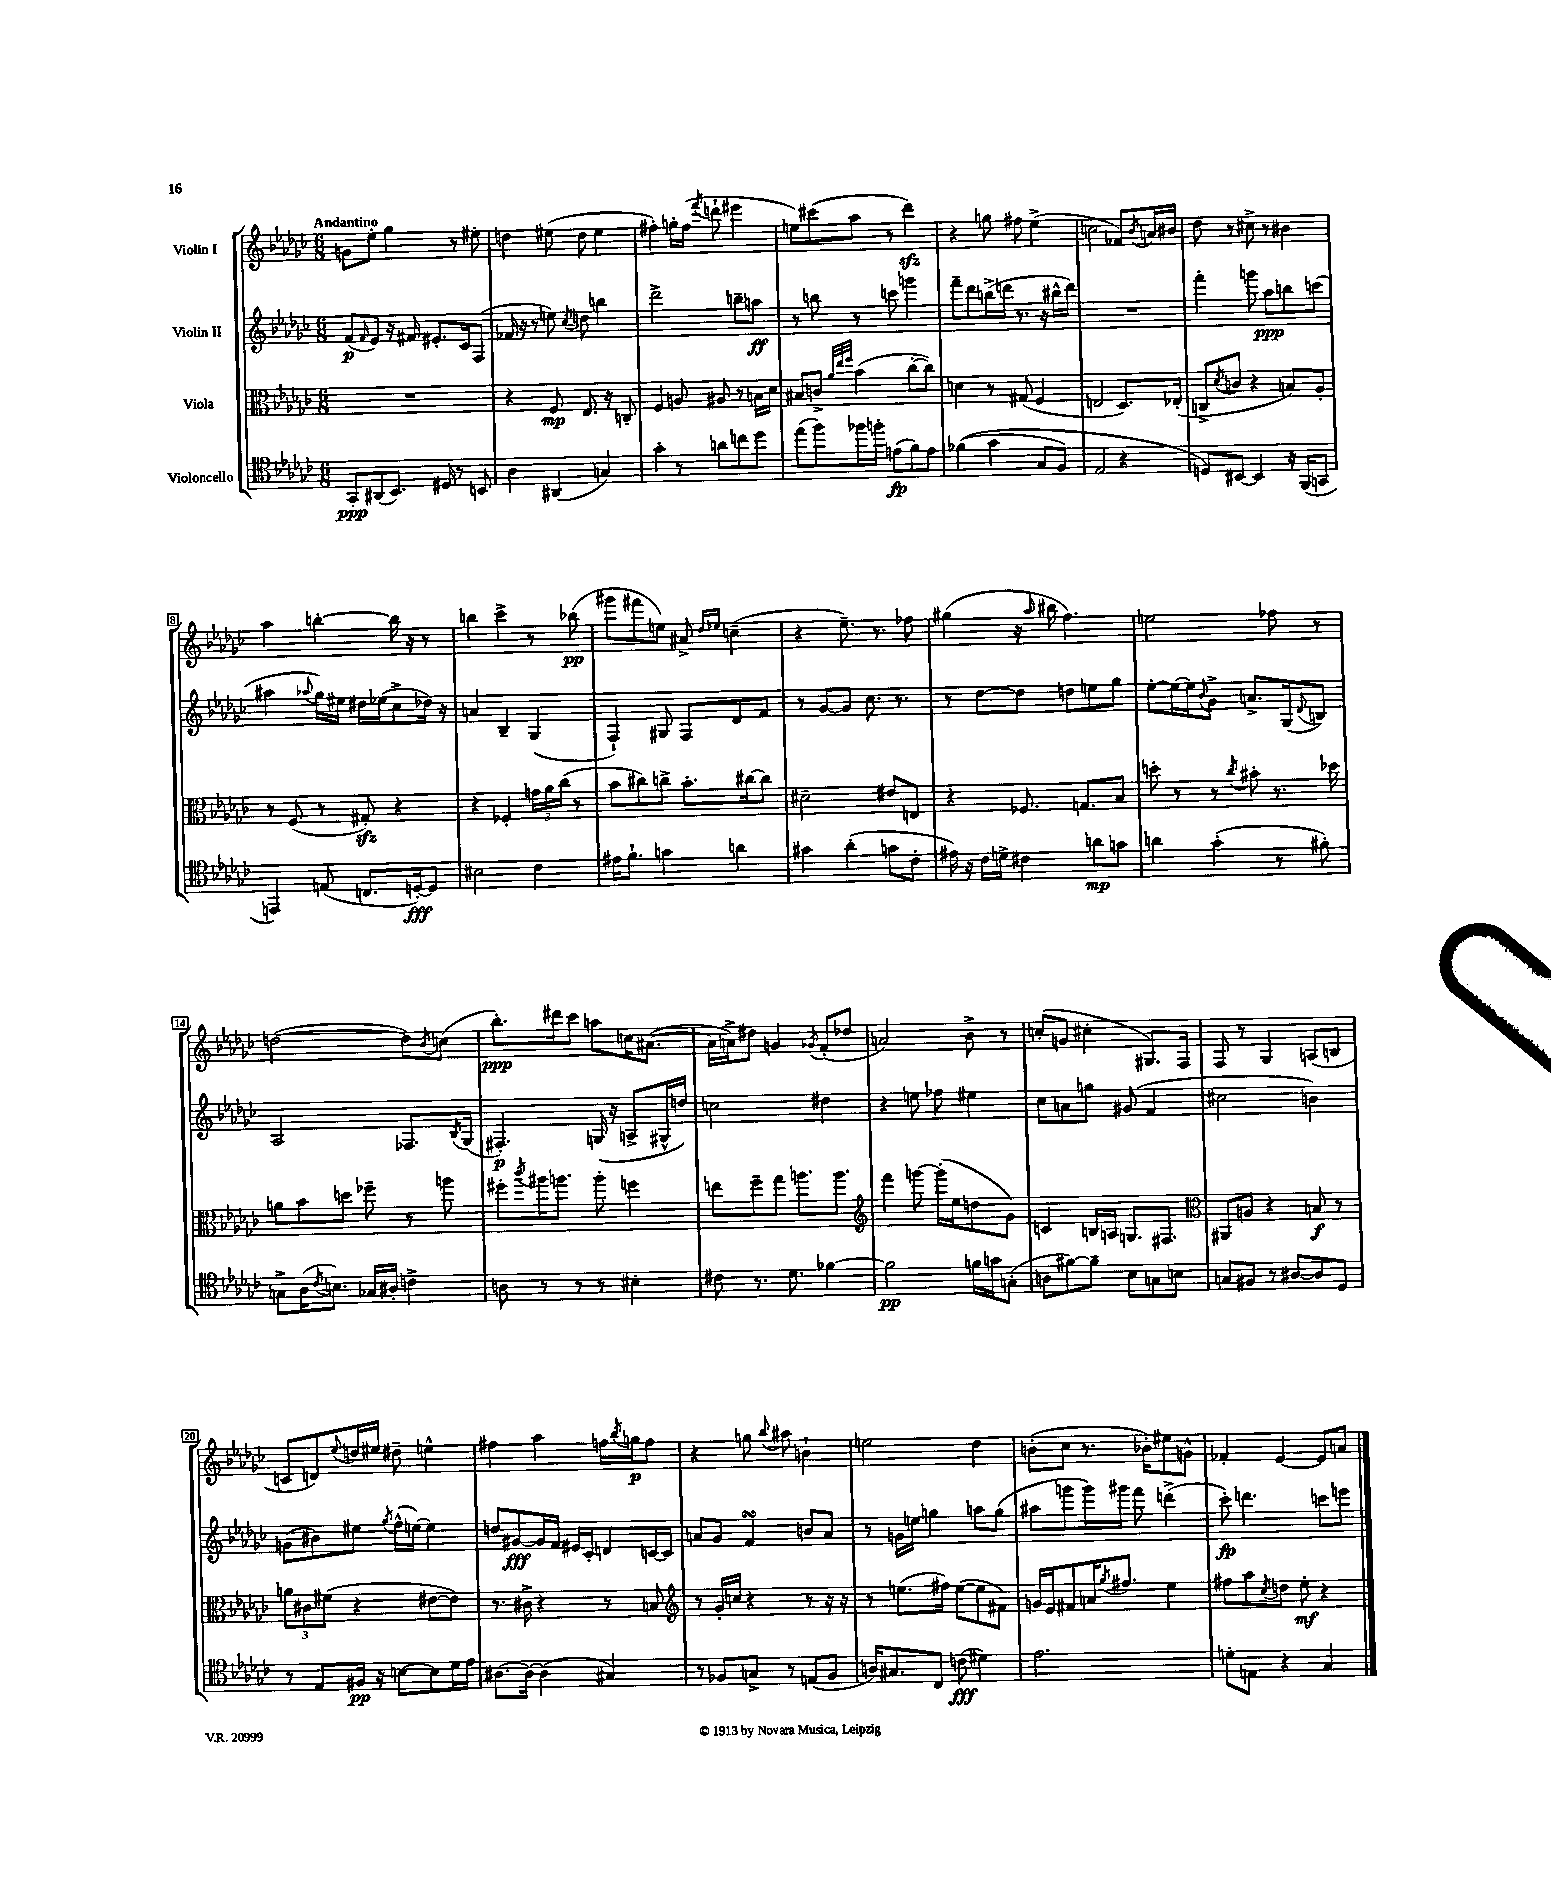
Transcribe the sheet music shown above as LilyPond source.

<<
\new StaffGroup <<
\new Staff = "s0" \with { instrumentName = "Violin I" } {
    \clef treble \key ges \major \numericTimeSignature \time 6/8 \tempo "Andantino"
    g'8 ees''8-. ges''4 r8 eis''8-. |
    d''4 eis''8( d''8 eis''4 |
    fis''4-.) g''16-. fis''16( \acciaccatura { f'''8 } d'''8-! eis'''4 |
    e''8) cis'''8( aes''8 r8 des'''4\sfz) |
    r4 g''8 fis''8 ees''4->( |
    c''2 fes'8) \acciaccatura { bes'8 } a'16 bis'16 |
    des''8 r8 cis''8-> r8 bis'4 |
    aes''4 b''4~-. b''16 r16 r8 |
    b''4 ces'''4-> r8 bes''8\pp( |
    gis'''8 fis'''8 e''8) ais'8-> \grace { des''16 ees''16 } c''4--( |
    r4 ees''8.--) r8. fes''8 |
    gis''4( r16 \grace { aes''16 } bis''16 f''4.) |
    e''2 fes''8 r8 |
    d''2~( d''8) \acciaccatura { bes'8 } c''8( |
    bes''8.-.\ppp) dis'''16 ces'''8 a''8 c''16 ais'8.~( |
    ais'16 a'16->) dis''8 g'4 \acciaccatura { ges'8 } f'8-.( des''8 |
    a'2) bes'8-> r8 |
    c''8-.( g'8 cis''4-. gis8.) f16 |
    f8 r8 ges4 a8( b8 |
    c'8 d'8) \appoggiatura { ees''8 } d''16 eis''16 dis''8-- e''4-^ |
    fis''4 aes''4 f''16 \acciaccatura { bes''8 } g''16\p f''8 |
    r4 g''8 \appoggiatura { bes''8 } ais''8 b'4-! |
    e''2 des''4 |
    b'8-.( ces''8 r8. bes'16-.) eis''8 g'8-^ |
    fes'4-. ees'4~ ees'8 a'8 \bar "|." |
}
\new Staff = "s1" \with { instrumentName = "Violin II" } {
    \clef treble \key ges \major \numericTimeSignature \time 6/8
    f'8\p( \grace { f'16 } ees'8) r16 fis'16 eis'8.-. ces'16 f8( |
    fes'16 r16 r8 e''8) \acciaccatura { ces''8 } d''8 b''4 |
    des'''2-> b''8-- a''8\ff |
    r8 b''8 r8 c'''8 g'''4 |
    f'''8-- des'''8 b''16->( d'''16 r8. r16 bis''16-^ d'''16) |
    R2. |
    f'''4-. g'''8 aes''8\ppp b''8 c'''8( |
    ais''4 \appoggiatura { aes''8 } ges''16) eis''16 dis''16 ees''16( ces''8-> des''16) r16 |
    a'4 bes4-- ges4( |
    f4-!) gis8 f8 des'8 f'8 |
    r8 ges'8~ ges'8 ces''8. r8. |
    r8 des''8~ des''8 d''8 e''8 ges''8 |
    ees''8~-. ees''16~ ees''16 \appoggiatura { bes'8 } ges'8-> a'8.-> ges16( \appoggiatura { des'8 } b8) |
    aes2 fes8. \acciaccatura { bes8 } ges16( |
    fis4.-.\p) g16( r16 a8-> gis16-^ d''16) |
    c''2 dis''4 |
    r4 e''8 fes''8 eis''4 |
    ces''8 a'8 g''8 gis'8( f'4 |
    cis''2 b'4) |
    g'8( bis'8) eis''8 \acciaccatura { ges''8 } f''16-^( e''16~) e''4 |
    d''8 gis'8~\fff gis'16 f'16 eis'16 ces'16-. d'8 c'16~ c'16 |
    a'8 ges'8 f'4\turn b'8 a'8 |
    r8 g'16 e''16 g''4 a''8 g''8( |
    ais''8 g'''8 g'''16) gis'''16 f'''8 d'''4->( |
    ces'''8-.\fp) d'''4. c'''8 e'''8 \bar "|." |
}
\new Staff = "s2" \with { instrumentName = "Viola" } {
    \clef alto \key ges \major \numericTimeSignature \time 6/8
    R2. |
    r4 f8\mp ees8. r16 c8-. |
    f4 a8 ais8 r8 b16 des'16 |
    bis8 c'8-> \grace { aes'32 ees''32 f''32 } bes'4( ces''8~-. ces''8) |
    d'4 r8 gis8( f4 |
    e2 des8.) ees16-.( |
    c8-> \acciaccatura { des'8 } c'8 r4 b8) aes8-. |
    r8 f8( r8 gis8-.\sfz) r4 |
    r4 fes4-. \tuplet 3/2 { g'16 aes'16 ces''16( } r8 |
    bes'8 cis''8) c''8-> bes'8.-. cis''16~ cis''8 |
    dis'2-- eis'8 e8 |
    r4 fes8. g8. bes8 |
    d''8-. r8 r8 \acciaccatura { ces''8 } bis'8-. r8. des''16 |
    a'8 bes'8 d''8 fes''8-- r8 a''8 |
    fis''8-. \acciaccatura { ces'''8 } ais''16 a''8. a''8-. f''4 |
    e''8 f''8-- ges''8 a''8. a''8. |
    \clef treble f'''4 g'''8~ g'''16-.( ees''16 d''8 ges'8) |
    c'4 b16 a16 g8. fis8. |
    \clef alto ais,8 a8 r4 b8\f r8 |
    \tuplet 3/2 { a'8 cis'8 fis'8( } r4 eis'8~ eis'8) |
    r8. cis'16-> r4 r8 b8 |
    \clef treble r8 ges'16-. c''16 r4 r8 r16 r16 |
    r8 e''8.( fis''16) e''8~( e''8 fis'8) |
    g'16 ees'16 fis'8 a'16 \acciaccatura { ges''8 } fis''8. ees''4 |
    fis''8 aes''8 \acciaccatura { ces''8 } d''8 ees''8-.\mf r4 \bar "|." |
}
\new Staff = "s3" \with { instrumentName = "Violoncello" } {
    \clef tenor \key ges \major \numericTimeSignature \time 6/8
    ges,8-.\ppp ais,8( bes,8.) dis16 r8 b,8 |
    aes4 ais,4( g4) |
    ges'4-. r8 a'8 c''8 des''8 |
    ees''8( f''8) fes''16 f''16-. e'8\fp( f'8) e'8 |
    fes'4(\( ges'4 ges8 f8) |
    ees2 r4 |
    d8\) bis,8~ bis,4 r16 f,16( g,8 |
    e,4) e8( c8. d16~-.\fff) d8 |
    bis2 ces'4 |
    eis'16 f'8.-! g'4 a'4 |
    gis'4 aes'4-.( g'8 ces'8-. |
    eis'16) r16 ces'16 d'16-> cis'4 a'8\mp g'8 |
    a'4 ges'4-.( r8 fis'8-.) |
    g8-> aes16( \acciaccatura { ces'8 } b8.) ges16 ais16-. c'4-> |
    a8 r8 r8 r8 bis4-. |
    cis'8 r8. des'8. fes'4~ |
    fes'2\pp f'16 g'16 g8-.( |
    a8 fis'8~) fis'8-- bes8 g8 b8 |
    g8 fis8 r8 ais8~ ais8 des8 |
    r8 ees8 fis16\pp r16 b8~ b8 des'16 ees'16 |
    ais8.~ ais16~ ais4( gis4) |
    r8 fes8 g8-> r8 e8( fes8 |
    a16) gis8. ces8 c'8\fff( dis'4) |
    ees'2. |
    d'8-. e8 r4 ges4 \bar "|." |
}
>>
>>
\layout { \context { \Score \override BarNumber.stencil = #(make-stencil-boxer 0.1 0.3 ly:text-interface::print) } }
